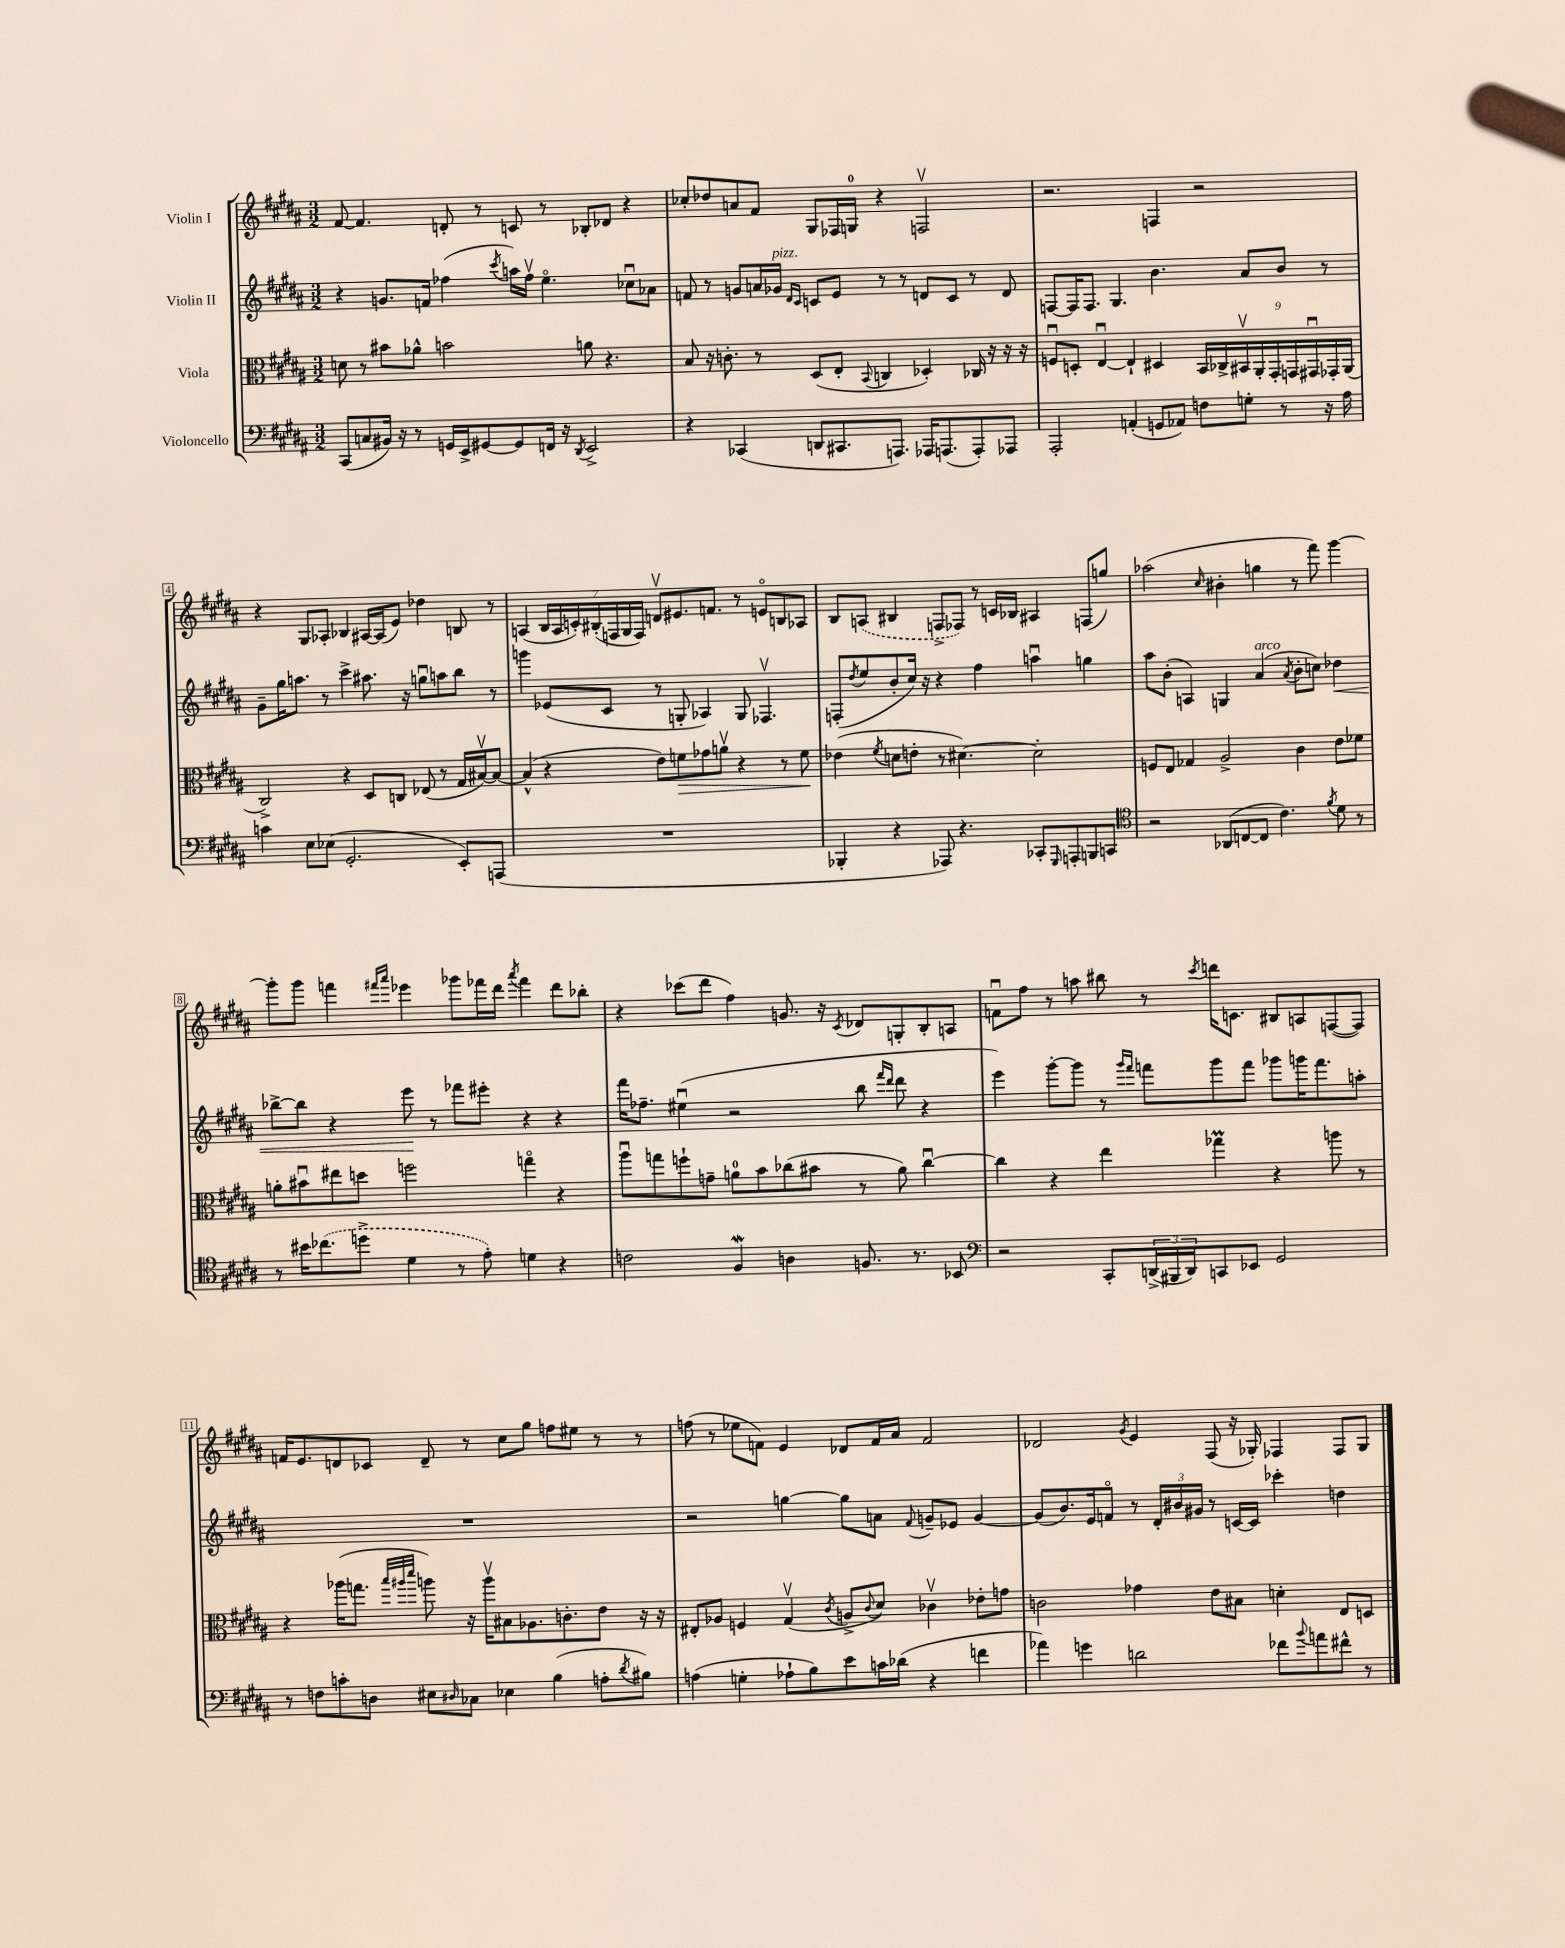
<<
\new StaffGroup <<
\new Staff = "s0" \with { instrumentName = "Violin I" } {
    \clef treble \key b \major \numericTimeSignature \time 3/2
    fis'8~ fis'4. d'8-. r8 c'8 r8 bes8-. des'8 r4 |
    ces''8-. des''8 a'8 fis'8 gis8 fes16 g16-0 r4 f2\upbow |
    r2. f4 r2 |
    r4 gis8 aes8-. bes4 ais16~ ais16( e'8) des''4 b8 r8 |
    a4( \tuplet 7/4 { b16 a16 c'16-.) bis16-.( f16 gis16 f16) } d'8\upbow eis'8. f'8. r8 e'8\flageolet b8 aes8 |
    b8 \once \slurDashed a8( bis4 f8-> fes8) r8 c'16 bes16 ais4 f8( g''8) |
    aes''2( \grace { cis''16 } bis'4-. g''4 r8 fis'''8) gis'''4~ |
    gis'''8-. gis'''8 f'''4 \grace { fis'''16 ais'''16 } ees'''4 ges'''8 fes'''16 dis'''16 \acciaccatura { ais'''8 } fes'''4 dis'''8 bes''8-. |
    r4 ces'''8( dis'''8 fis''4) g'8. r16 \acciaccatura { cis'8 } des'8 g8-. b8-. a8 |
    f'8\downbow fis''8 r8 a''8 bis''8 r8 \acciaccatura { cis'''8 } d'''16 c'8. bis8 a8 f8~( f8) |
    f'16 e'8. d'8 ces'8 d'8-- r8 cis''8 gis''8 f''8 eis''8 r8 r8 |
    f''8( r8 ees''8 f'8) e'4 des'8 f'16 ais'16 f'2 |
    des'2 \acciaccatura { gis'8 } e'4 fis8( r16 ges16-.) fes4 fes8 ges8 \bar "|." |
}
\new Staff = "s1" \with { instrumentName = "Violin II" } {
    \clef treble \key b \major \numericTimeSignature \time 3/2
    r4 g'8. f'16 fes''4( \acciaccatura { cis'''8 } a''16) fes''16\upbow e''4.\flageolet ces''8\downbow aes'8 |
    f'8 r8 g'8 a'16 ges'16^\markup { \italic "pizz." } \grace { dis'16 cis'16 } c'8 e'8 r8 r8 d'8 c'8 r8 d'8 |
    f8~ f16 f8. gis4. b'4. ais'8 b'8 r8 |
    gis'8-- gis''16 a''8. r8 cis'''4-> ais''8. r16 g''8\downbow a''8 b''8 r8 |
    g'''4 ees'8( cis'8 r8 g8-. aes4) g8 fes4.\upbow |
    f8-.( \acciaccatura { dis''8 } e''8 b'8-. cis''16) r16 r4 fis''4 a''4\downbow g''4 |
    ais''8 b'8-.( a4) g4 ais'4^\markup { \italic "arco" }( \acciaccatura { ais'8 } b'8-. c''8) des''4\< |
    bes''8~-> bes''8 r4 e'''8\! r8 fes'''8 eis'''8-. r4 r4 |
    fis'''16 fes''8.-- eis''4\downbow( r2 b''8 \grace { fis'''16 dis'''16 } dis'''8 r4 |
    e'''4) gis'''8~-. gis'''8 r8 \grace { gis'''16 fis'''16 } f'''8 gis'''8 f'''8 ges'''8 g'''16 f'''8. a''8-. |
    R1. |
    r2 g''4~ g''8 a'8 \appoggiatura { fis'8 } g'8-- ees'8 g'4~ |
    g'8( b'8.) e'16 f'8\flageolet r8 \tuplet 3/2 { dis'16-. bis'16 gis'16 } r8 c'16~ c'16 ces'''4-. d''4 \bar "|." |
}
\new Staff = "s2" \with { instrumentName = "Viola" } {
    \clef alto \key b \major \numericTimeSignature \time 3/2
    d'8 r8 bis'8 aes'8-^ b'2 a'8 r4. |
    b8 r16 c'8.-. r8 dis8( e8-. \appoggiatura { b,8 } c4 des4-.) ces16 r16 r16 r16 |
    f8\downbow d8-. e4~\downbow e4-! dis4 \tuplet 9/8 { b,16 ces16-> bis,16\upbow ais,16-. gis,16-. g,16 gis,16\downbow ges,16-. ais,16( } |
    cis2->) r4 dis8 c8 ees8( r8 gis16 bis16~\upbow) bis8~ |
    bis4-^( r4 e'8) f'8\> ges'8 a'8\upbow r4 r8 f'8\! |
    ees'4( \acciaccatura { fis'8 } d'8 e'8-. r8 dis'4.~) dis'2-. |
    f8 e8 ges4 ais2-> cis'4 e'8 fes'8 |
    a'8-. bis'8\downbow eis''8 d''8 f''2 g''4\flageolet r4 |
    ais''8\downbow g''8 f''8-! g'8-- a'8-0 b'8 ces''8( bis'8 r8 a'8) ces''4~\downbow |
    ces''4 r4 e''4 ges''4\prall r4 a''8 r8 |
    r4 aes''16( g''8. \grace { b''32 ais''32 dis'''32 } a''8) r16 a''16\upbow bis8 aes8. c'8.-. e'8 r16 r16 |
    eis8-. aes8 f4 gis4\upbow( \acciaccatura { cis'8 } a8-> \appoggiatura { cis'8 } dis'8) ces'4\upbow ees'8-. g'8 |
    c'2 ges'4 e'8 bis8 d'4-. e8 d8 \bar "|." |
}
\new Staff = "s3" \with { instrumentName = "Violoncello" } {
    \clef bass \key b \major \numericTimeSignature \time 3/2
    cis,8( c8 bis,16) r16 r8 g,16 e,16-> gis,8~ gis,8 f,16 r16 \acciaccatura { dis,8 } e,2-> |
    r4 ces,4( d,8 cis,8. a,,8.) aes,,16 a,,8.( a,,8-.) aes,,8 |
    ais,,2-. a,4-.( g,8 aes,8) f8 g8-. r8 r16 ais16 |
    c'4 e8 ees8( gis,2.-. e,8-.) a,,8( |
    R1. |
    bes,,4-. r4 aes,,8) r4. ces,8-. \grace { gis,,16 } a,,8-. b,,8 c,8 |
    \clef tenor r2 aes,8( c8~ c8 cis'4.) \acciaccatura { fis'8 } dis'8 r8 |
    r8 bis'16 \once \slurDashed ces''8.( d''8-> dis'4 r8 e'8-.) d'4 r4 |
    c'2 fis4\mordent a4 f8. r8. bes,8 |
    \clef bass r2 cis,8-. \tuplet 3/2 { d,16->( bis,,16 d,16) } c,8 ees,8 gis,2 |
    r8 f8 c'8-. d8 eis8 \grace { dis16 } ces8 ees4 b4( a8-. \acciaccatura { dis'8 } bis8) |
    a4( g4-. aes8-! b8) e'8 c'16 des'16( r4 f'4 |
    aes'4) g'4 d'2 fes'8 \appoggiatura { b'8 } a'8 fis'8-^ r8 \bar "|." |
}
>>
>>
\layout { \context { \Score \override BarNumber.stencil = #(make-stencil-boxer 0.1 0.3 ly:text-interface::print) } }
